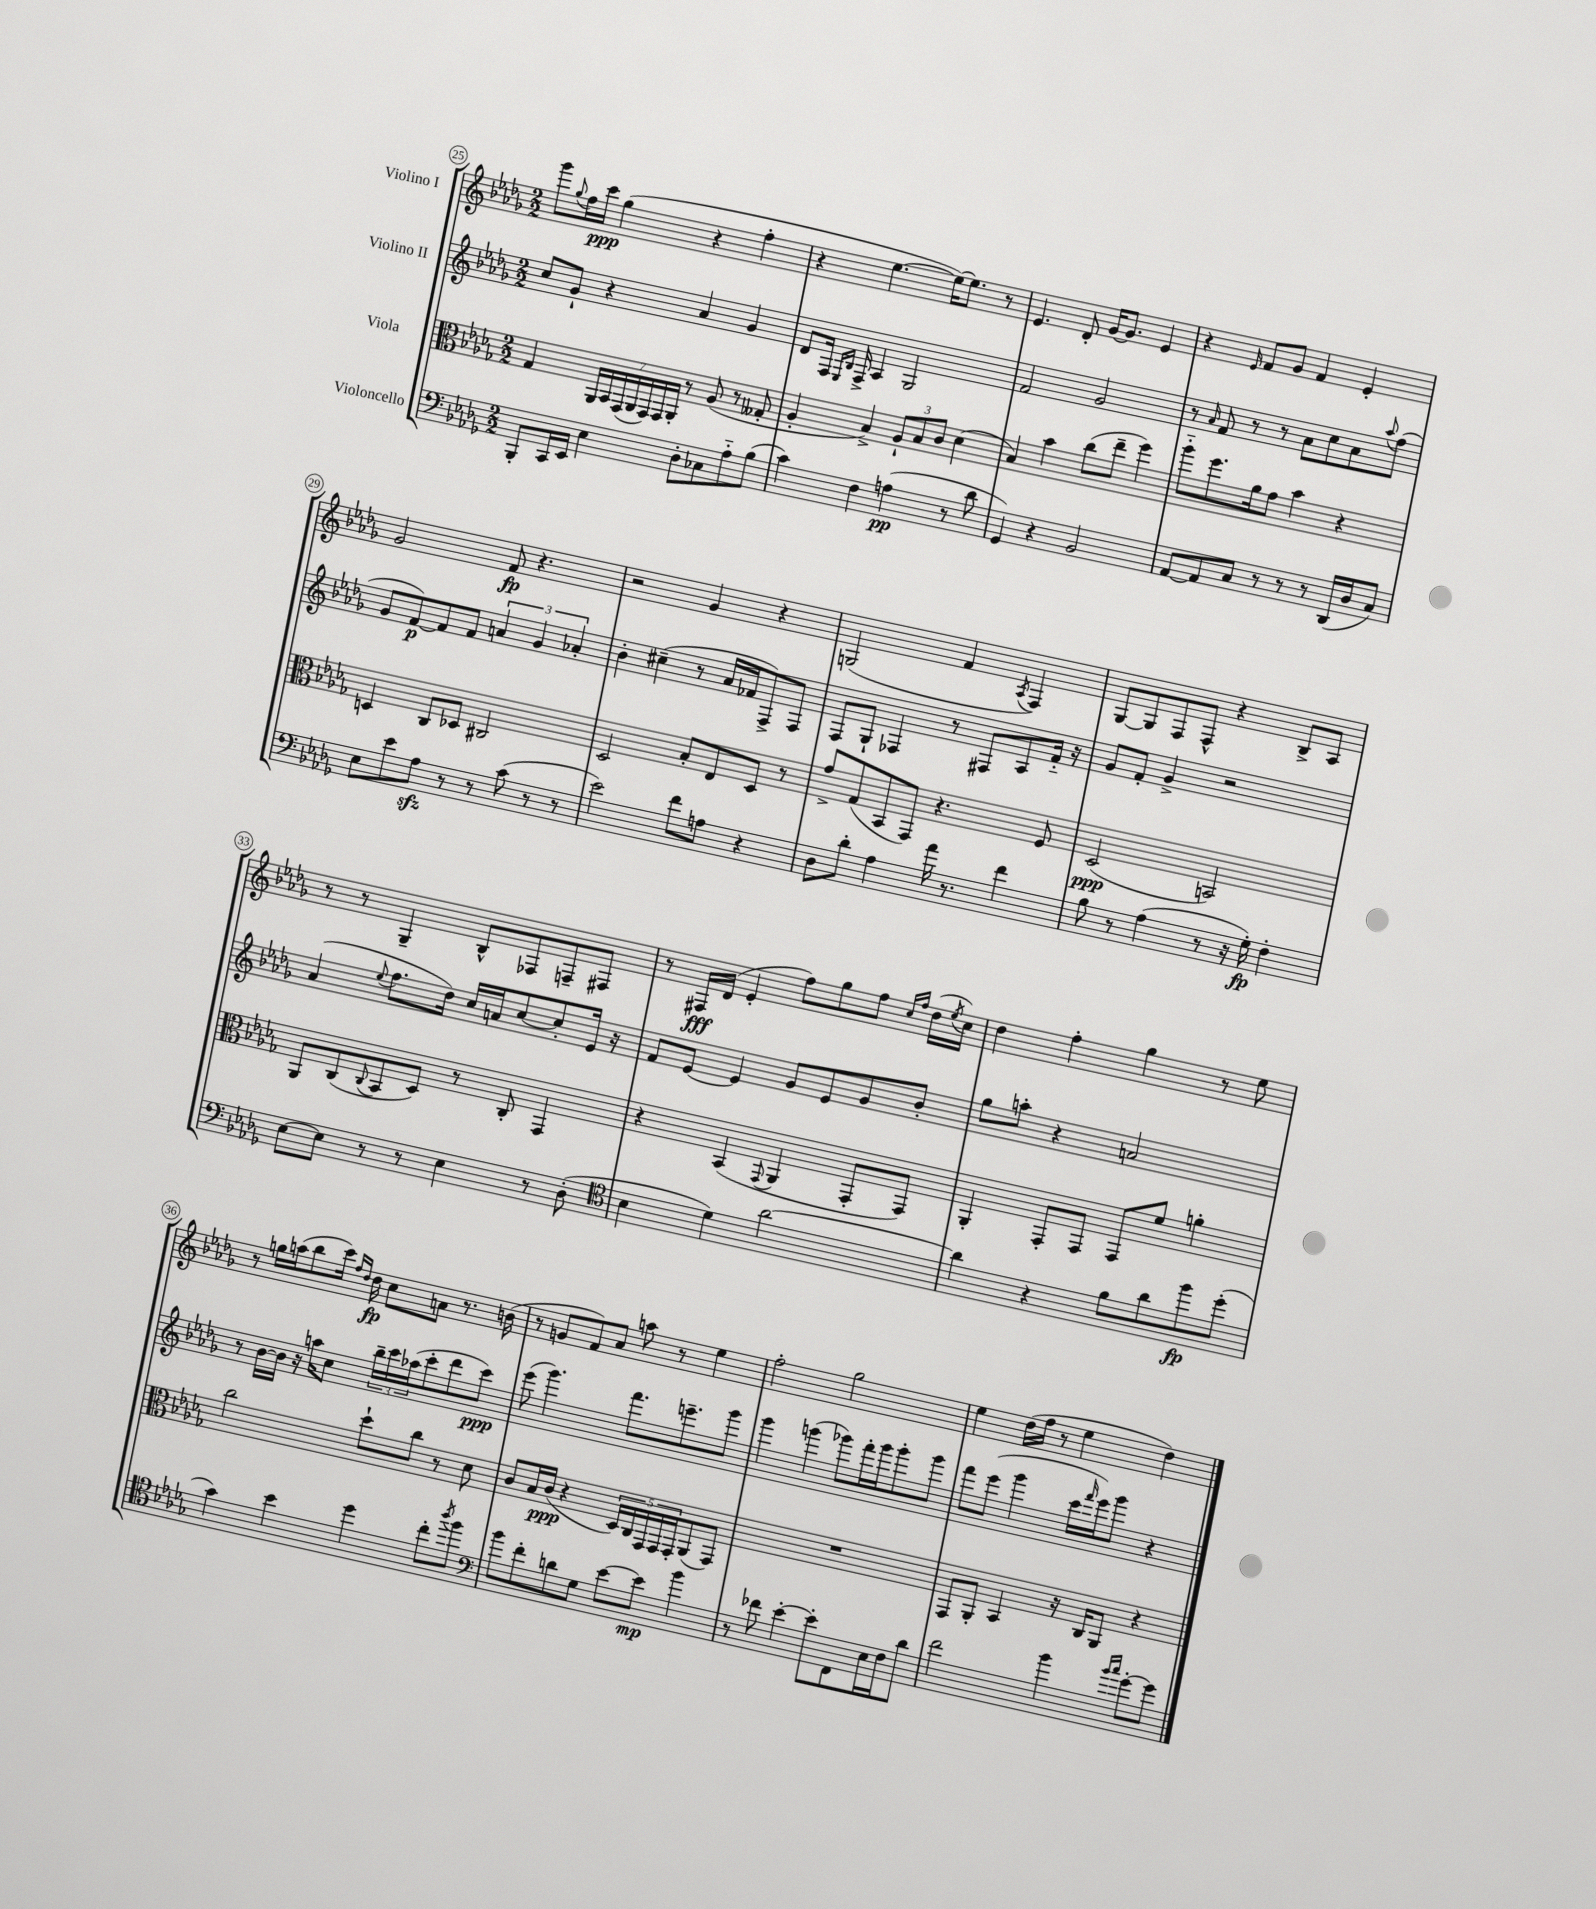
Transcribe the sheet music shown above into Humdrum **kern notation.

**kern	**kern	**kern	**kern
*staff4	*staff3	*staff2	*staff1
*clefF4	*clefC3	*clefG2	*clefG2
*k[b-e-a-d-g-]	*k[b-e-a-d-g-]	*k[b-e-a-d-g-]	*k[b-e-a-d-g-]
*M2/2	*M2/2	*M2/2	*M2/2
8BBB-'	4G-	8cc	8ggg-
.	.	.	8qqgg-
16CC	.	8g-`	16ff
16EE-	.	.	16ccc
4E-	28AA-	4r	(4gg-
.	28BB-	.	.
.	(28GG-	.	.
.	28AA-	.	.
.	28GG-)	.	.
.	28GG-	.	.
.	28AA-'	.	.
8D-'	8r	4a-	4r
8C-	(8A-	.	.
8A-'~	8r	4g-	4ff'
(8B-	8G--'	.	.
=	=	=	=
4c)	4A-'	8d-	4r
.	.	16F	.
.	.	16qqE-	.
.	.	16qqB-	.
.	.	16F^	.
4F	4B-^)	4A-	[4.ee-
(4A	12A-`	2G-	.
.	12B-	.	.
.	.	.	16ee-_)
.	12c	.	.
.	.	.	8.ee-]
8r	(4d-	.	.
8d-	.	.	8r
=	=	=	=
4GG-)	4B-)	2f	4.e-
4r	4b-	.	.
.	.	.	8d-'
2BB-	(8cc	2g-	[16g-
.	.	.	8.g-]
.	8ee-~	.	.
.	4ff)	.	4e-
=	=	=	=
[8AA-	8aa-'~	8r	4r
.	.	16qqa-	.
8AA-]	8.ff	8f	.
.	.	.	16qqe-
8C	.	8r	8f
.	16a-	.	.
8r	8g-	8r	8g-
8r	4b-	8a-	4f
8r	.	8cc	.
(16DD-	4r	8a-	4e-'
16D-	.	.	.
.	.	8qqaa-	.
8C)	.	(8ff	.
=	=	=	=
8E-	4D	8g-	2g-
8e-	.	[8f)	.
8A-	8C	8f]	.
8r	8D-	8f	.
8r	2C#	6a	8f
(8c	.	.	4.r
.	.	6g-	.
8r	.	.	.
.	.	6a-'	.
8r	.	.	.
=	=	=	=
2e-)	2D-	4b-'	2r
.	.	(4cc#~	.
8f	8B-'	8r	4g-
8A	8E-	16a-	.
.	.	16f-	.
4r	8D-	8F^)	4r
.	8r	8F	.
=	=	=	=
8D-	8g-^	8F	(2G
8d-'	(8G-	8G-`	.
4A-	8BB-	4F-	.
.	8GG-)	.	.
16a-	4.r	8r	4f
8.r	.	.	.
.	.	8F#	.
.	.	.	8qA-
4f	.	8A-	4F)
.	8F	16f'~	.
.	.	16r	.
=	=	=	=
8B-	(2D-	8g-	[8G-
8r	.	8f'	8G-]
(4A-	.	4g-^	8F
.	.	.	8F^^
8r	2BB)	2r	4r
16r	.	.	.
16G-')	.	.	.
4F'	.	.	8B-^
.	.	.	8A-
=	=	=	=
[8E-	8AA-	(4a-	8r
8E-]	(8C	.	8r
.	8qqC	8qqee-	.
8r	8BB-	8.ff	4G-~
8r	8D-)	.	.
.	.	16dd-)	.
4E-	8r	16cc	8B-^^
.	.	16a	.
.	8C'	[8cc	8F-
8r	4GG-	8cc']	8F~
(8D-'	.	16e-	8F#
.	.	16r	.
=	=	=	=
*clefC4	*	*	*
4B-	4r	8f	8r
.	.	[8e-	16F#
.	.	.	(16d-
4d-)	(4BB-	4e-]	4e-'
.	8qqGG-	.	.
[2a-	4AA-	8g-	8ff)
.	.	8e-	8gg-
.	8GG-'	8g-	8ff
.	.	.	16qqcc
.	.	.	16qqff
.	8GG-)	8b-'	(16dd-
.	.	.	8qee-
.	.	.	16cc)
=	=	=	=
4a-]	4AA-'	8gg-	4dd-
.	.	8aa'	.
4r	8GG-'	4r	4ff'
.	8GG-	.	.
8f	8GG-	2a	4gg-
8a-	8f	.	.
8ff	4a'	.	8r
(8dd-'	.	.	8ee-
=	=	=	=
4g-)	2cc	8r	8r
.	.	[16b-	16gg
.	.	16b-]	(16aa
4b-	.	16r	8bb-
.	.	16aa	.
.	.	8cc	16ccc)
.	.	.	16qqff
.	.	.	16qqdd-
.	.	.	16dd-
4dd-	8dd-`	24bb-~	8cc
.	.	24ccc	.
.	.	(24aa-	.
.	8cc	8ccc'	8a
8cc'	8r	8ddd-	8.r
8qaa-	.	.	.
8ff	8d-	8ccc)	.
.	.	.	(16b
=	=	=	=
*clefF4	*	*	*
8b-	8c	(8eee-	8r
8f'	16B-	4.ggg-)	8g
.	(16c	.	.
8d	4r	.	8f)
8G-	.	.	8a-
[8e-	20D-)	8.fff	8aa
.	20C	.	.
.	20GG-	.	.
8e-]	.	.	8r
.	20GG-	.	.
.	.	8.eee~	.
.	20GG-'	.	.
4b-	(8AA-	.	4ee-
.	8GG-)	8ggg-	.
=	=	=	=
8r	1r	4ggg-	2ff'
8f-	.	.	.
[4e-'	.	(4ggg	.
8e-']	.	8ggg-)	2gg-
8FF	.	16fff'	.
.	.	16ggg-	.
16E-	.	8ggg-'	.
16F	.	.	.
8d-	.	8ggg-	.
=	=	=	=
2f	8GG-	8fff	4ee-
.	8AA-'	(8eee-	.
.	4BB-	4ggg-	(16dd-
.	.	.	16ff
.	.	.	8r
4b-	16r	16ccc	4ee-
.	.	16qqfff	.
.	16C	16eee-)	.
.	8AA-	8ggg-	.
16qqb-	.	.	.
16qqcc	.	.	.
[8g-'	4r	4r	4dd-)
8g-]	.	.	.
==	==	==	==
*-	*-	*-	*-
